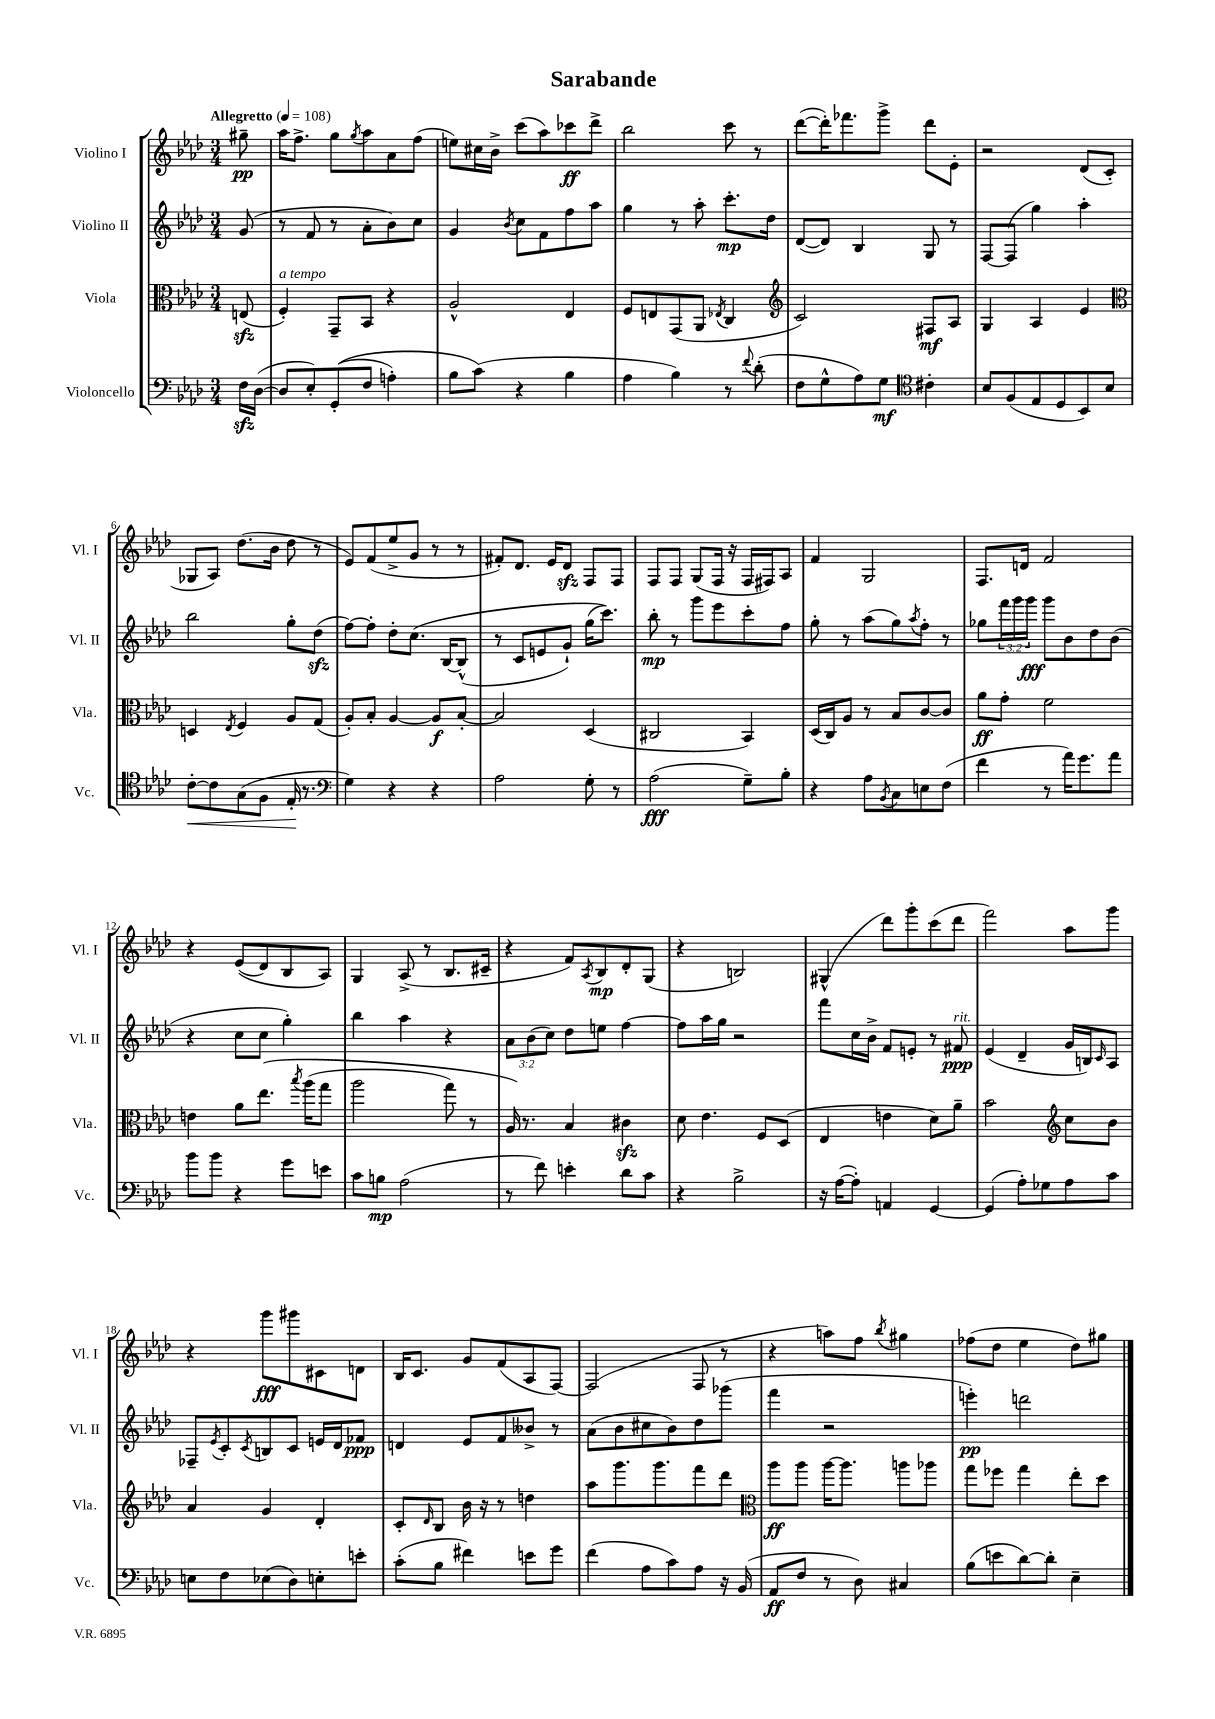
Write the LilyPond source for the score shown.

\header { title = "Sarabande" }
<<
\new StaffGroup <<
\new Staff = "s0" \with { instrumentName = "Violino I" shortInstrumentName = "Vl. I" } {
    \clef treble \key aes \major \numericTimeSignature \time 3/4 \partial 8 \tempo "Allegretto" 4 = 108
    gis''8--\pp |
    aes''16 f''8.-> g''8 \acciaccatura { g''8 } aes''8 aes'8 f''8( |
    e''8) cis''16 bes'16-> c'''8( aes''8) ces'''8\ff des'''8-> |
    bes''2 c'''8 r8 |
    des'''8~( des'''16-.) fes'''8. g'''8-> des'''8 ees'8-. |
    r2 des'8( c'8-. |
    ges8 aes8) des''8.( bes'16 des''8 r8 |
    ees'8) f'8( ees''8-> g'8 r8 r8 |
    fis'8-.) des'8. ees'16 des'8\sfz f8 f8 |
    f8 f8 g8( f16 r16 f16 fis16) aes8 |
    f'4 g2 |
    f8. d'16 f'2 |
    r4 ees'8(\( des'8) bes8 aes8\) |
    g4 aes8->( r8 bes8. cis'16-- |
    r4 f'8) \acciaccatura { aes8 } bes8\mp des'8-. g8( |
    r4 b2) |
    gis4-^( des'''8) g'''8-. c'''8( des'''8 |
    f'''2) aes''8 g'''8 |
    r4 g'''8\fff gis'''8 cis'8 d'8 |
    bes16 c'8. g'8 f'8( aes8 f8~) |
    f2( f8 r8 |
    r4 a''8) f''8 \acciaccatura { bes''8 } gis''4 |
    fes''8( des''8 ees''4 des''8) gis''8 \bar "|." |
}
\new Staff = "s1" \with { instrumentName = "Violino II" shortInstrumentName = "Vl. II" } {
    \clef treble \key aes \major \numericTimeSignature \time 3/4 \override Staff.TupletNumber.text = #tuplet-number::calc-fraction-text \partial 8
    g'8( |
    r8 f'8 r8 aes'8-. bes'8) c''8 |
    g'4 \acciaccatura { bes'8 } c''8 f'8 f''8 aes''8 |
    g''4 r8 aes''8-. c'''8.-.\mp des''16 |
    des'8~( des'8) bes4 g8 r8 |
    f8~ f8( g''4) aes''4-. |
    bes''2 g''8-. des''8\sfz( |
    f''8~) f''8-. des''8-. c''8.\( bes16~ bes8-^( |
    r8 c'8 e'8 g'8-!) g''16( c'''8.)\) |
    bes''8-.\mp r8 g'''8 ees'''8 c'''8-. f''8 |
    g''8-. r8 aes''8( g''8) \acciaccatura { aes''8 } f''8-. r8 |
    ges''8 \tuplet 3/2 { f'''16 g'''16 g'''16\fff } g'''8 bes'8 des''8 bes'8( |
    r4 c''8 c''8 g''4-.) |
    bes''4 aes''4 r4 |
    \tuplet 3/2 { aes'8 bes'8( c''8) } des''8 e''8 f''4~ |
    f''8 aes''16 g''16 r2 |
    f'''8 c''16 bes'16-> f'8 e'8-. r8 fis'8\ppp^\markup { \italic "rit." } |
    ees'4( des'4-- g'16 b16) \grace { c'16 } aes8 |
    fes8-- \acciaccatura { ees'8 } c'8-. \acciaccatura { c'8 } b8 c'8 e'16 des'16 fes'8\ppp |
    d'4 ees'8 f'8 beses'8-> r8 |
    aes'8( bes'8 cis''8 bes'8) des''8 ges'''8( |
    f'''4 r2 |
    e'''4-.\pp) d'''2 \bar "|." |
}
\new Staff = "s2" \with { instrumentName = "Viola" shortInstrumentName = "Vla." } {
    \clef alto \key aes \major \numericTimeSignature \time 3/4 \partial 8
    e8\sfz( |
    f4-.^\markup { \italic "a tempo" }) g,8-- bes,8 r4 |
    aes2-^ ees4 |
    f8 e8 g,8( aes,8 \acciaccatura { ees8 } c4 |
    \clef treble c'2) fis8\mf aes8 |
    g4 aes4 ees'4 |
    \clef alto d4 \acciaccatura { ees8 } f4 aes8 g8( |
    aes8-.) bes8-. aes4~ aes8\f bes8~-. |
    bes2 des4( |
    cis2 bes,4) |
    des16( c16) aes8 r8 bes8 c'8~ c'8 |
    aes'8\ff g'8-. f'2 |
    e'4 aes'8 ees''8.\( \acciaccatura { bes''8 } aes''16( g''8 |
    aes''2 g''8) r8 |
    aes16\) r8. bes4 cis'4\sfz |
    des'8 ees'4. f8 des8( |
    ees4 e'4 des'8) aes'8-- |
    bes'2 \clef treble c''8 bes'8 |
    aes'4 g'4 des'4-. |
    c'8-. \grace { des'16 } bes8 bes'16 r16 r8 d''4 |
    aes''8 g'''8. g'''8. f'''8 des'''8 |
    \clef alto aes''8\ff aes''8 aes''16~ aes''8. a''8 aes''8 |
    g''8 fes''8 g''4 ees''8-. des''8 \bar "|." |
}
\new Staff = "s3" \with { instrumentName = "Violoncello" shortInstrumentName = "Vc." } {
    \clef bass \key aes \major \numericTimeSignature \time 3/4 \partial 8
    f16\sfz des16~( |
    des8 ees8-.) g,8-.(\( f8 a4-.) |
    bes8 c'8(\) r4 bes4 |
    aes4 bes4) r8 \appoggiatura { f'8 } des'8-.( |
    f8 g8-^ aes8) g8\mf \clef tenor cis'4-. |
    bes8 f8( ees8 des8 bes,8) bes8 |
    c'8~-.\< c'8 g8( f8 ees16-.\! r8. |
    \clef bass g4) r4 r4 |
    aes2 g8-. r8 |
    aes2\fff( g8--) bes8-. |
    r4 aes8 \acciaccatura { bes,8 } c8 e8 f8( |
    f'4 r8 aes'16) g'8. aes'8 |
    bes'8 bes'8 r4 g'8 e'8 |
    c'8 b8\mp aes2( |
    r8 f'8) e'4-. des'8 c'8 |
    r4 bes2-> |
    r16 aes16~( aes8-.) a,4 g,4~ |
    g,4( aes8-.) ges8 aes8 c'8 |
    e8 f8 ees8( des8) e8-. e'8-. |
    c'8-.( bes8 fis'4) e'8 g'8 |
    f'4( aes8 c'8) aes8 r16 bes,16( |
    aes,8\ff f8 r8 des8) cis4 |
    bes8( e'8 des'8~) des'8-. ees4-- \bar "|." |
}
>>
>>
